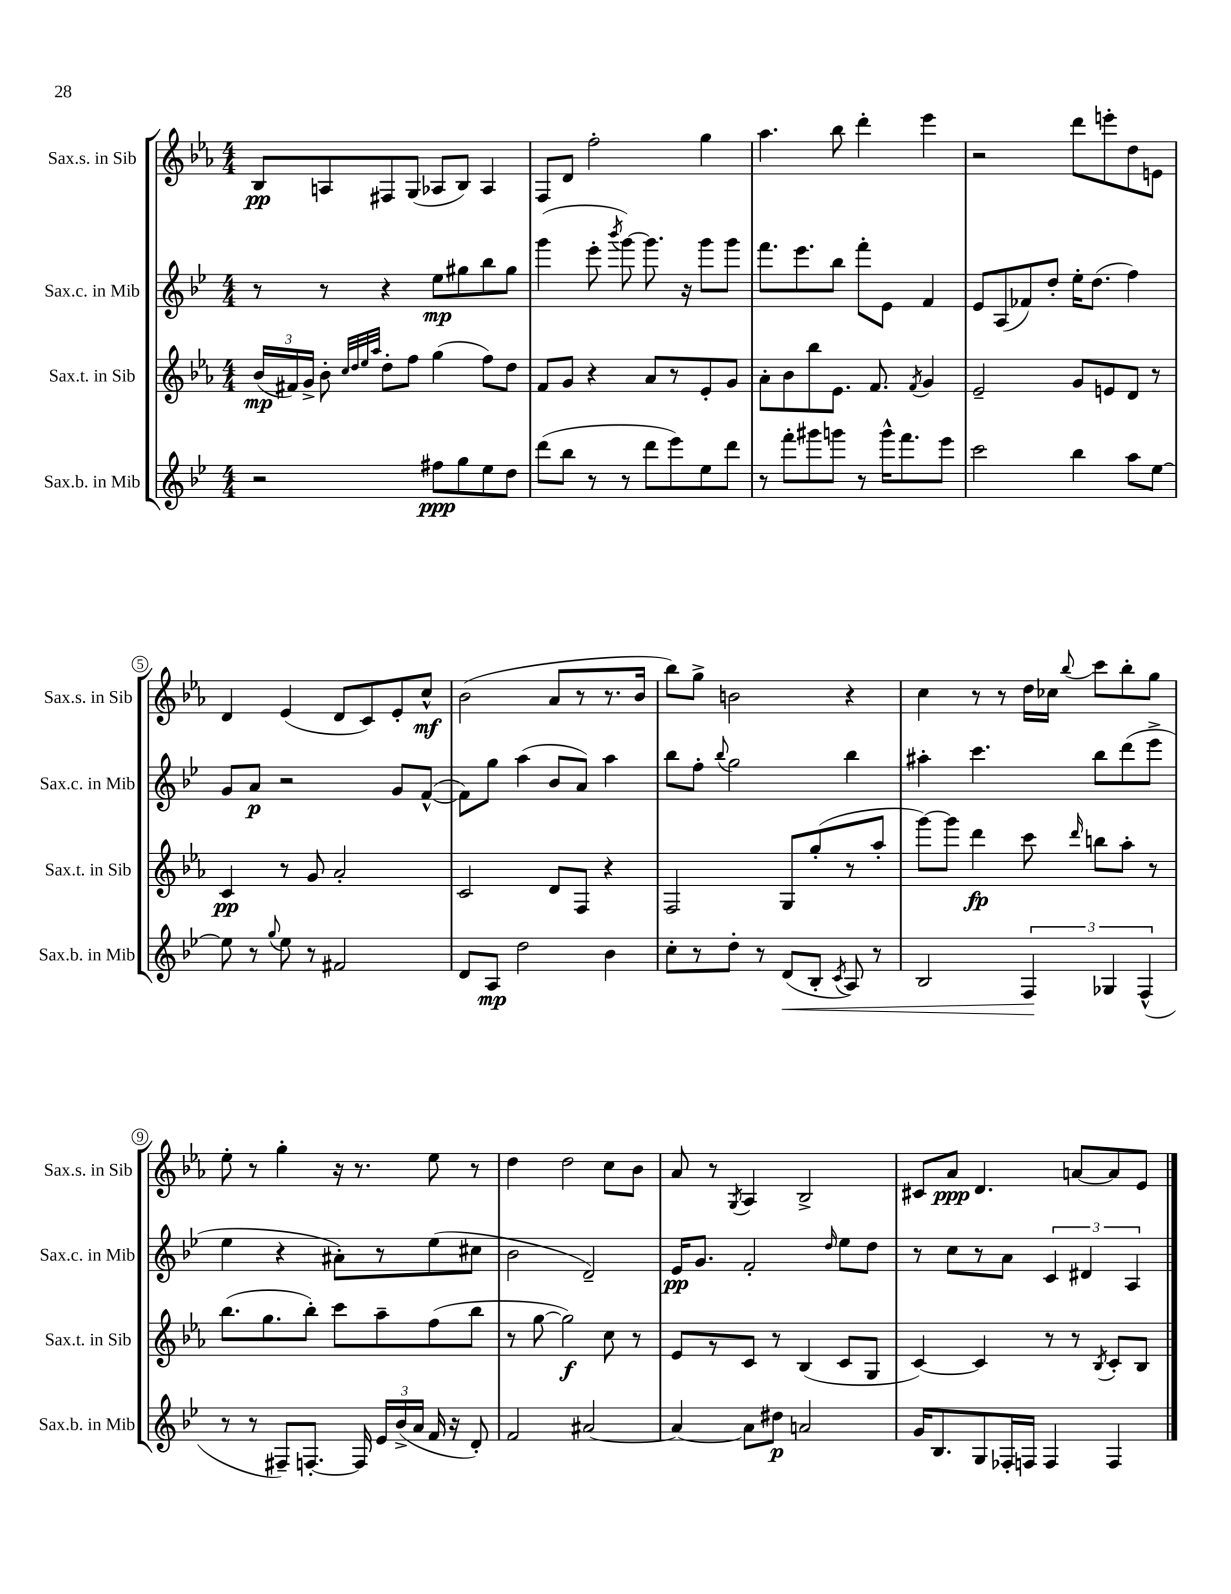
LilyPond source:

<<
\new StaffGroup <<
\new Staff = "s0" \with { instrumentName = "Sax.s. in Sib" shortInstrumentName = "Sax.s. in Sib" } {
    \clef treble \key ees \major \numericTimeSignature \time 4/4
    \autoBeamOff bes8[\pp a8 fis8 g8]( aes8[ bes8]) aes4 |
    f8[ d'8] f''2-. g''4 |
    aes''4. bes''8 d'''4-. ees'''4 |
    r2 d'''8[ e'''8-. d''8 e'8] |
    d'4 ees'4( d'8[ c'8) ees'8-. c''8]-^\mf |
    bes'2( aes'8[ r8 r8. bes'16] |
    bes''8[) g''8]-> b'2 r4 |
    c''4 r8 r8 d''16[ ces''16] \appoggiatura { bes''8 } c'''8[ bes''8-. g''8] |
    ees''8-. r8 g''4-. r16 r8. ees''8 r8 |
    d''4 d''2 c''8[ bes'8] |
    aes'8 r8 \acciaccatura { g8 } aes4 bes2-> |
    cis'8[ aes'8]\ppp d'4. a'8[~ a'8 ees'8] \bar "|." |
}
\new Staff = "s1" \with { instrumentName = "Sax.c. in Mib" shortInstrumentName = "Sax.c. in Mib" } {
    \clef treble \key bes \major \numericTimeSignature \time 4/4
    \autoBeamOff r8 r8 r4 ees''8[\mp gis''8 bes''8 gis''8] |
    g'''4( ees'''8-. \acciaccatura { bes'''8 } g'''8~) g'''8. r16 g'''8[ g'''8] |
    f'''8.[ ees'''8. bes''8] f'''8[-. ees'8] f'4 |
    ees'8[ a8( fes'8) d''8]-. ees''16[-. d''8.]( f''4) |
    g'8[ a'8]\p r2 g'8[ f'8]~-^( |
    f'8[) g''8] a''4( bes'8[ a'8]) a''4 |
    bes''8[ f''8]-. \appoggiatura { bes''8 } g''2 bes''4 |
    ais''4-. c'''4. bes''8[ d'''8( ees'''8]-> |
    ees''4 r4 ais'8[-.) r8 ees''8( cis''8] |
    bes'2 d'2--) |
    ees'16[\pp g'8.] f'2-. \grace { d''16 } ees''8[ d''8] |
    r8 c''8[ r8 a'8] \tuplet 3/2 { c'4 dis'4 a4 } \bar "|." |
}
\new Staff = "s2" \with { instrumentName = "Sax.t. in Sib" shortInstrumentName = "Sax.t. in Sib" } {
    \clef treble \key ees \major \numericTimeSignature \time 4/4
    \autoBeamOff \tuplet 3/2 { bes'16[\mp( fis'16) g'16]-> } bes'8-. \grace { c''32[ d''32 ees''32 aes''32] } d''8[-. f''8] g''4( f''8[) d''8] |
    f'8[ g'8] r4 aes'8[ r8 ees'8-. g'8] |
    aes'8[-. bes'8 bes''8 ees'8.] f'8. \acciaccatura { f'8 } g'4 |
    ees'2-- g'8[ e'8 d'8] r8 |
    c'4\pp r8 g'8 aes'2-. |
    c'2 d'8[ f8] r4 |
    f2 g8[ g''8-.( r8 aes''8]-. |
    g'''8[~) g'''8] d'''4\fp c'''8 \grace { d'''16 } b''8[ aes''8]-. r8 |
    bes''8.[( g''8. bes''8]-.) c'''8[ aes''8-- f''8( bes''8] |
    r8 g''8~ g''2\f) c''8 r8 |
    ees'8[ r8 c'8] r8 bes4( c'8[ g8] |
    c'4~) c'4 r8 r8 \acciaccatura { bes8 } c'8[-. bes8] \bar "|." |
}
\new Staff = "s3" \with { instrumentName = "Sax.b. in Mib" shortInstrumentName = "Sax.b. in Mib" } {
    \clef treble \key bes \major \numericTimeSignature \time 4/4
    \autoBeamOff r2 fis''8[\ppp g''8 ees''8 d''8] |
    d'''8[( bes''8] r8 r8 d'''8[ ees'''8) ees''8 d'''8] |
    r8 f'''8[-. gis'''8 g'''8] r8 g'''16[-^ f'''8. ees'''8] |
    c'''2 bes''4 a''8[ ees''8]~ |
    ees''8 r8 \appoggiatura { g''8 } ees''8 r8 fis'2 |
    d'8[ a8]\mp d''2 bes'4 |
    c''8[-. r8 d''8]-. r8 d'8[\<( bes8]-. \acciaccatura { c'8 } a8) r8 |
    bes2 \tuplet 3/2 { f4\! ges4 f4-^( } |
    r8 r8 fis8[--) f8.]~-. f16 \tuplet 3/2 { ees'16[ bes'16->( a'16] } f'16 r16 d'8-.) |
    f'2 ais'2~ |
    ais'4~ ais'8[ dis''8]\p a'2 |
    g'16[ bes8. g8 fes16-. f16] f4 f4 \bar "|." |
}
>>
>>
\layout { \context { \Score \override BarNumber.stencil = #(make-stencil-circler 0.1 0.3 ly:text-interface::print) } }
